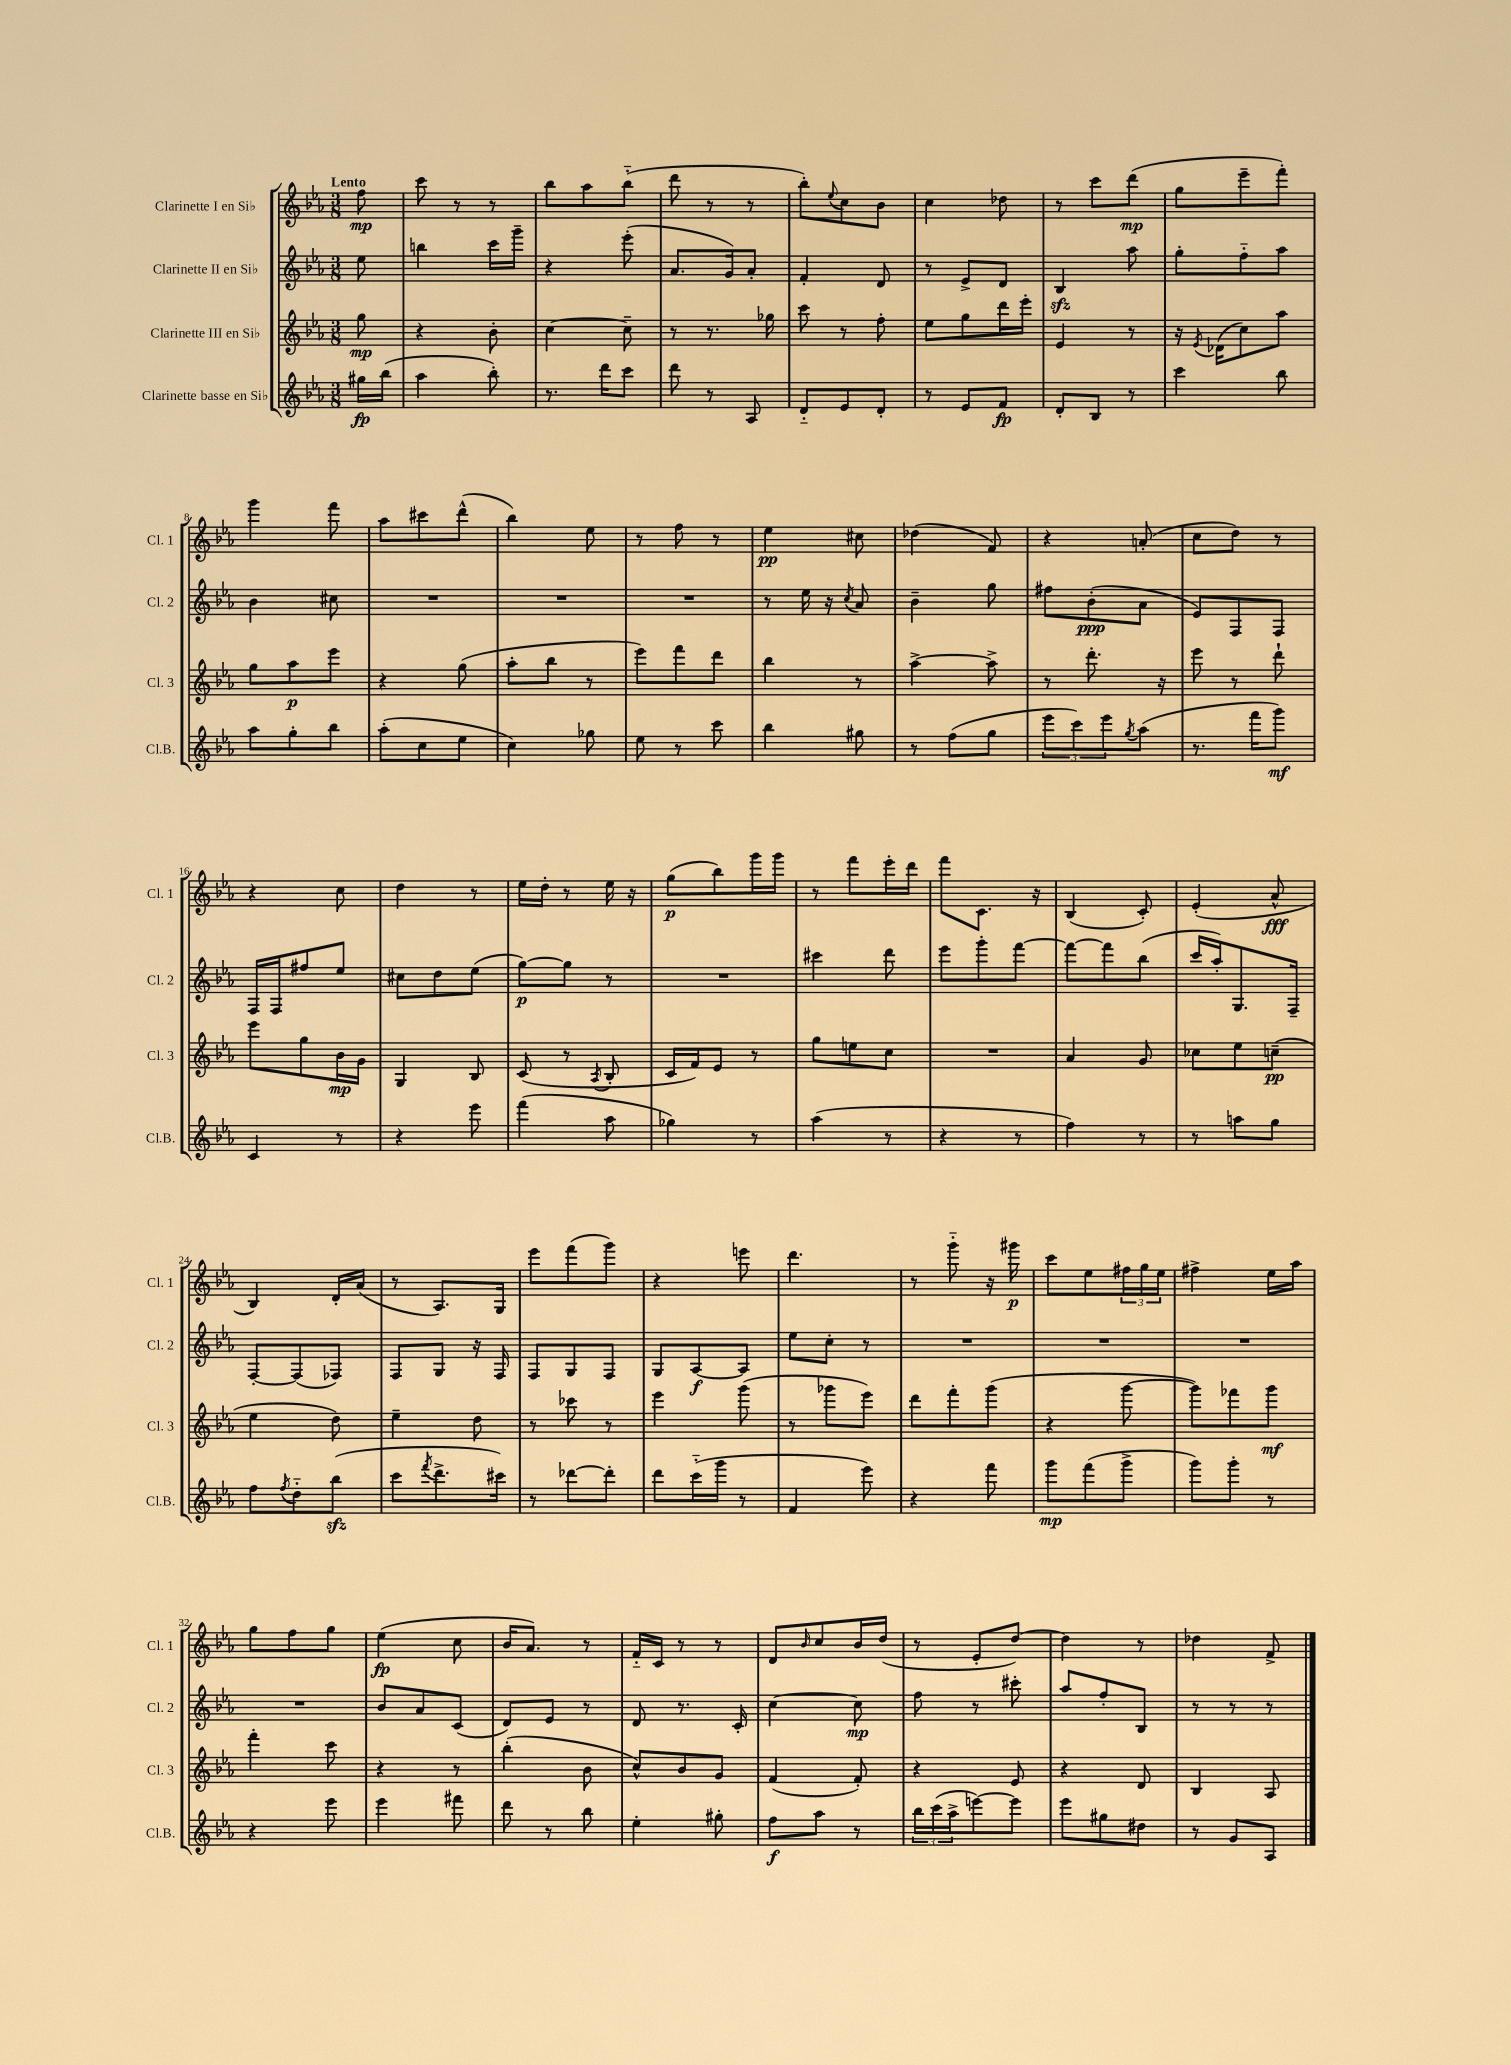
<<
\new StaffGroup <<
\new Staff = "s0" \with { instrumentName = "Clarinette I en Sib" shortInstrumentName = "Cl. 1" } {
    \clef treble \key ees \major \numericTimeSignature \time 3/8 \partial 8 \tempo "Lento"
    f''8\mp |
    c'''8 r8 r8 |
    bes''8 aes''8 bes''8-_( |
    d'''8 r8 r8 |
    bes''8-.) \appoggiatura { ees''8 } c''8 bes'8 |
    c''4 des''8 |
    r8 c'''8 d'''8\mp( |
    g''8 ees'''8-- f'''8-.) |
    g'''4 f'''8 |
    aes''8 cis'''8 d'''8-^( |
    bes''4) ees''8 |
    r8 f''8 r8 |
    ees''4\pp cis''8 |
    des''4( f'8) |
    r4 a'8-.( |
    c''8 d''8) r8 |
    r4 c''8 |
    d''4 r8 |
    ees''16 d''16-. r8 ees''16 r16 |
    g''8\p( bes''8) g'''16 g'''16 |
    r8 f'''8 ees'''16-. d'''16 |
    f'''8 c'8. r16 |
    bes4( c'8-.) |
    ees'4-.( aes'8-^\fff |
    bes4) d'16-. aes'16( |
    r8 aes8.) g16 |
    ees'''8 f'''8( g'''8) |
    r4 e'''8 |
    d'''4. |
    r8 g'''8-_ r16 gis'''16\p |
    c'''8 ees''8 \tuplet 3/2 { fis''16 g''16 ees''16 } |
    fis''4-> ees''16 aes''16 |
    g''8 f''8 g''8 |
    ees''4\fp( c''8 |
    bes'16 aes'8.) r8 |
    f'16-_ c'16 r8 r8 |
    d'8 \grace { bes'16 } c''8 bes'16 d''16( |
    r8 ees'8-. d''8~) |
    d''4 r8 |
    des''4 f'8-> \bar "|." |
}
\new Staff = "s1" \with { instrumentName = "Clarinette II en Sib" shortInstrumentName = "Cl. 2" } {
    \clef treble \key ees \major \numericTimeSignature \time 3/8 \partial 8
    ees''8 |
    b''4 c'''16 g'''16-- |
    r4 ees'''8-.( |
    aes'8. g'16) aes'8-. |
    f'4-. d'8 |
    r8 ees'8-> d'8 |
    bes4\sfz aes''8 |
    g''8-. f''8-_ aes''8 |
    bes'4 cis''8 |
    R4. |
    R4. |
    R4. |
    r8 ees''16 r16 \acciaccatura { c''8 } aes'8 |
    bes'4-- g''8 |
    fis''8 bes'8-.\ppp( aes'8 |
    ees'8) f8 f8 |
    f16 f16 fis''8 ees''8 |
    cis''8 d''8 ees''8( |
    g''8~\p) g''8 r8 |
    R4. |
    cis'''4 d'''8 |
    ees'''8 g'''8-. f'''8~ |
    f'''8~ f'''8 bes''8( |
    c'''16 aes''16-.) g8. f16-- |
    f8~-. f8( fes8) |
    f8 g8 r16 f16 |
    f8 g8 f8 |
    g8 aes8~\f aes8 |
    ees''8 c''8-. r8 |
    R4. |
    R4. |
    R4. |
    R4. |
    bes'8 aes'8 c'8( |
    d'8) ees'8 r8 |
    d'8 r8. c'16-. |
    c''4~ c''8\mp |
    f''8 r8 cis'''8-. |
    aes''8 f''8-. bes8 |
    r8 r8 r8 \bar "|." |
}
\new Staff = "s2" \with { instrumentName = "Clarinette III en Sib" shortInstrumentName = "Cl. 3" } {
    \clef treble \key ees \major \numericTimeSignature \time 3/8 \partial 8
    g''8\mp |
    r4 bes'8-. |
    c''4~ c''8-- |
    r8 r8. ges''16 |
    c'''8 r8 f''8-. |
    ees''8 g''8 d'''16 ees'''16-. |
    ees'4 r8 |
    r16 \acciaccatura { ees'8 } des'16( c''8) aes''8 |
    g''8 aes''8\p ees'''8 |
    r4 g''8( |
    aes''8-. bes''8 r8 |
    ees'''8) f'''8 d'''8 |
    bes''4 r8 |
    aes''4~-> aes''8-> |
    r8 d'''8.-. r16 |
    ees'''8 r8 d'''8-! |
    ees'''8 g''8 bes'16\mp g'16 |
    g4 bes8 |
    c'8( r8 \acciaccatura { aes8 } bes8-. |
    c'16 f'16) ees'8 r8 |
    g''8 e''8 c''8 |
    R4. |
    aes'4 g'8 |
    ces''8 ees''8 c''8--\pp( |
    ees''4 d''8) |
    ees''4-- d''8 |
    r8 ces'''8 r8 |
    ees'''4 g'''8( |
    r8 ges'''8 ees'''8) |
    d'''8 f'''8-. g'''8( |
    r4 g'''8~ |
    g'''8) fes'''8 g'''8\mf |
    f'''4-. c'''8 |
    r4 r8 |
    bes''4-.( bes'8 |
    c''8-^) bes'8 g'8 |
    f'4( f'8-.) |
    r4 ees'8 |
    r4 d'8 |
    bes4 aes8 \bar "|." |
}
\new Staff = "s3" \with { instrumentName = "Clarinette basse en Sib" shortInstrumentName = "Cl.B." } {
    \clef treble \key ees \major \numericTimeSignature \time 3/8 \partial 8
    gis''16\fp bes''16( |
    aes''4 bes''8-.) |
    r8. d'''16 c'''8 |
    d'''8 r8 aes8 |
    d'8-_ ees'8 d'8-. |
    r8 ees'8 f'8\fp |
    d'8-. bes8 r8 |
    c'''4 bes''8 |
    aes''8 g''8-. bes''8 |
    aes''8-.( c''8 ees''8 |
    c''4) ges''8 |
    ees''8 r8 c'''8 |
    bes''4 gis''8 |
    r8 f''8( g''8 |
    \tuplet 3/2 { ees'''8 c'''8) ees'''8 } \acciaccatura { g''8 } aes''8( |
    r8. f'''16 g'''8\mf) |
    c'4 r8 |
    r4 ees'''8 |
    f'''4( aes''8 |
    ges''4) r8 |
    aes''4( r8 |
    r4 r8 |
    f''4) r8 |
    r8 a''8 g''8 |
    f''8 \acciaccatura { f''8 } d''8-_ bes''8\sfz( |
    c'''8 \acciaccatura { f'''8 } d'''8.-> cis'''16) |
    r8 des'''8~ des'''8-. |
    d'''8 c'''16-_( g'''16 r8 |
    f'4 ees'''8) |
    r4 f'''8 |
    g'''8\mp f'''8( g'''8-> |
    g'''8) g'''8-. r8 |
    r4 ees'''8 |
    ees'''4 fis'''8 |
    d'''8 r8 bes''8 |
    ees''4-. gis''8-. |
    f''8\f aes''8 r8 |
    \tuplet 3/2 { bes''16 c'''16( aes''16-> } e'''8~) e'''8 |
    ees'''8 gis''8 dis''8 |
    r8 g'8 aes8 \bar "|." |
}
>>
>>
